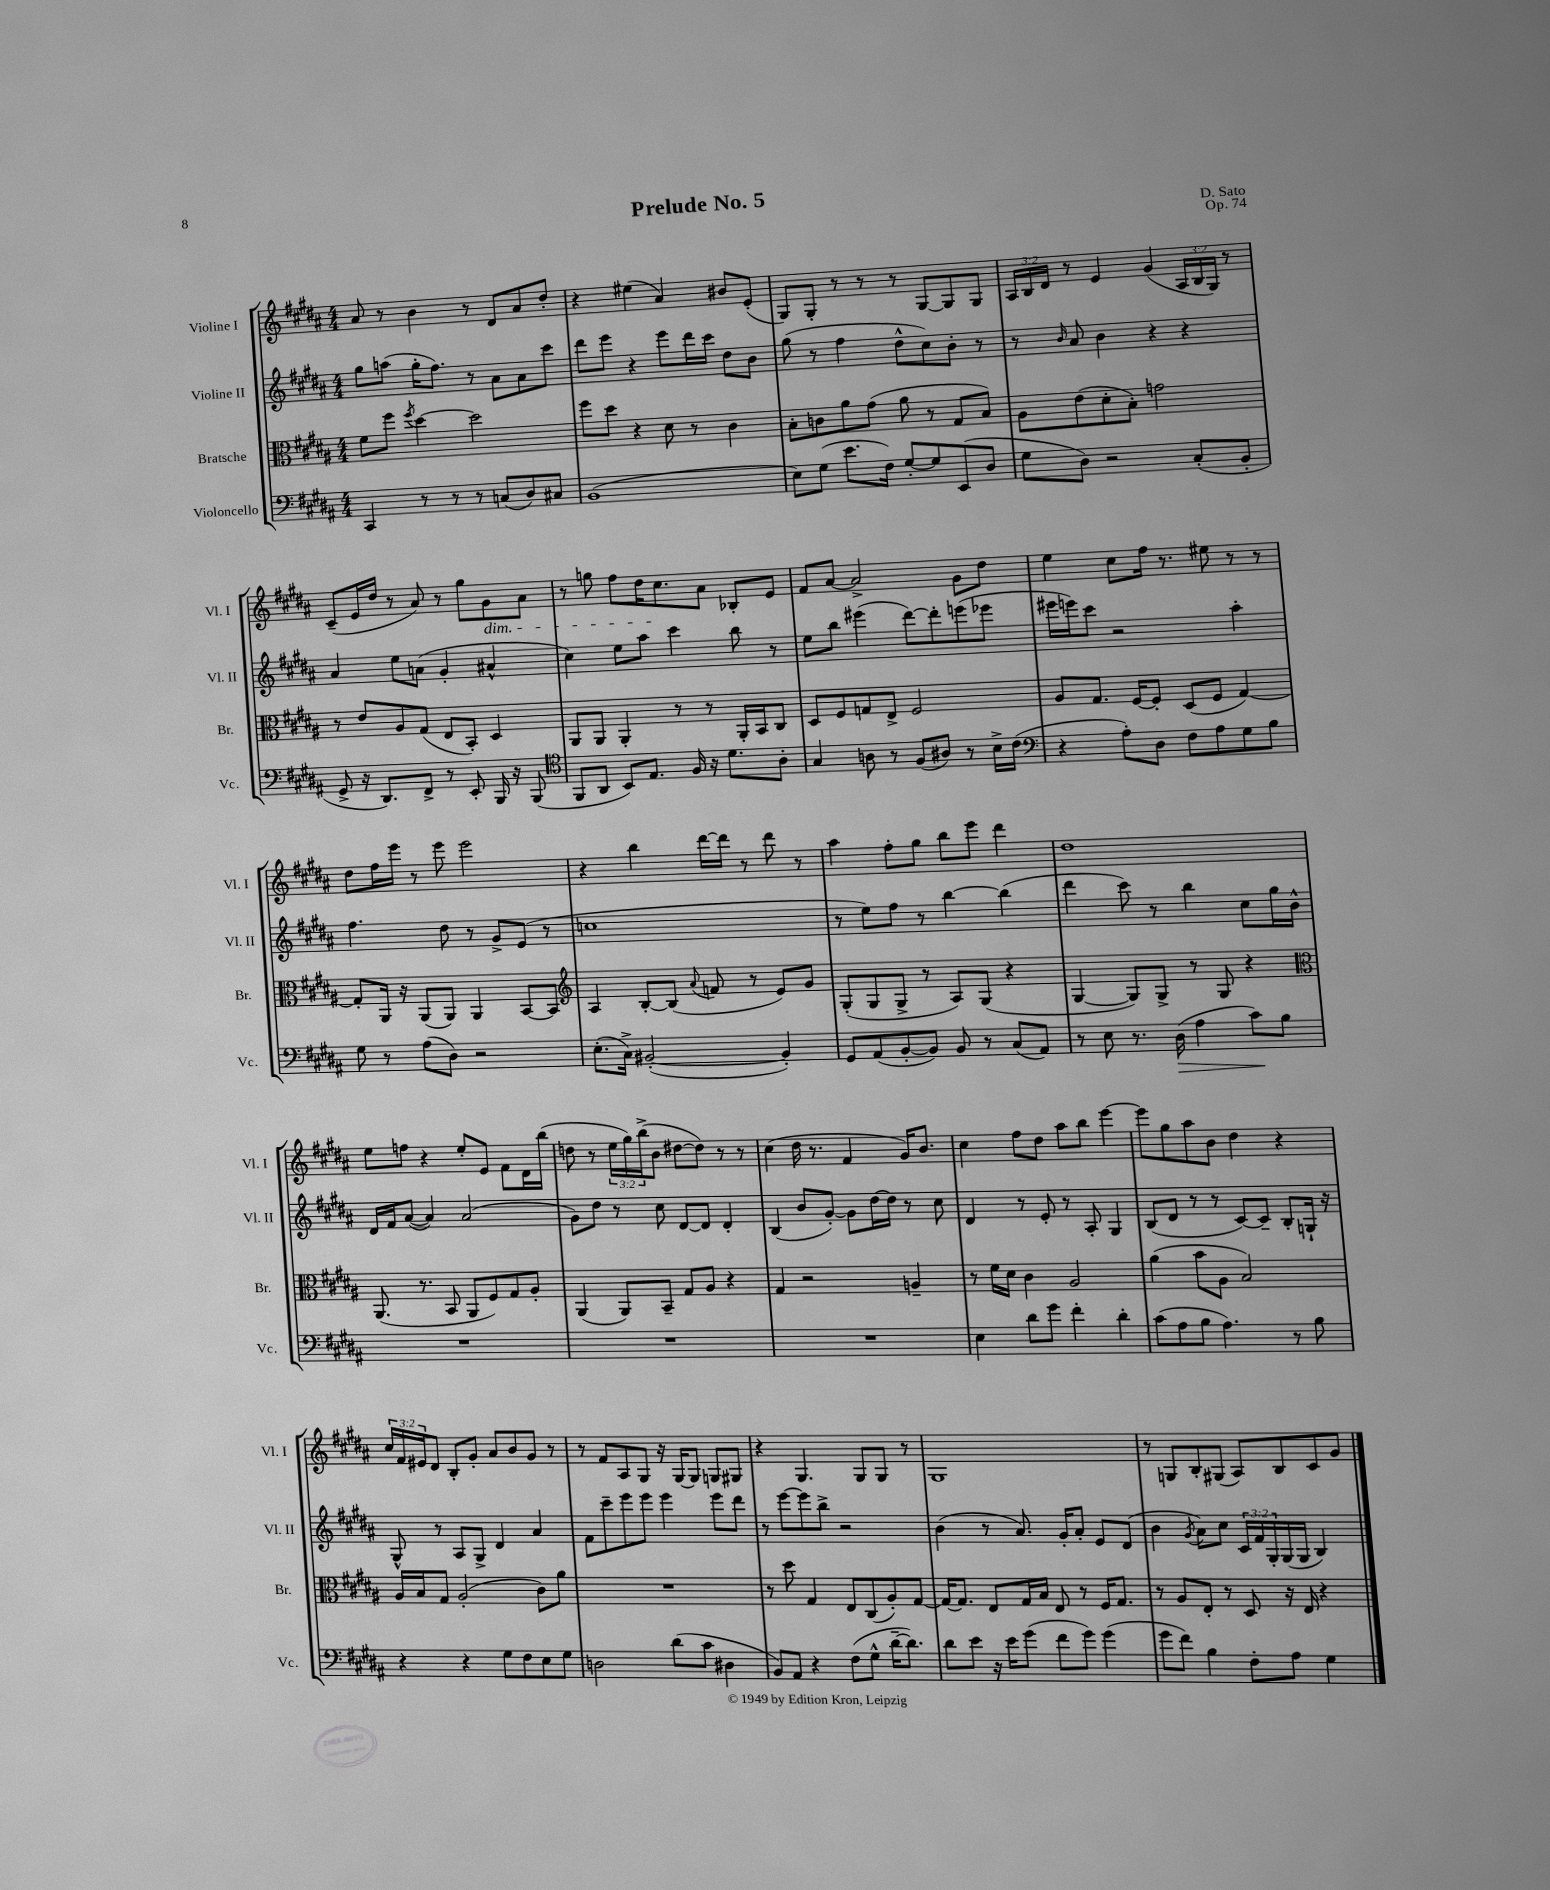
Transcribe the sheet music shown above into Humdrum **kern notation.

**kern	**kern	**kern	**kern
*staff4	*staff3	*staff2	*staff1
*clefF4	*clefC3	*clefG2	*clefG2
*k[f#c#g#d#a#]	*k[f#c#g#d#a#]	*k[f#c#g#d#a#]	*k[f#c#g#d#a#]
*M4/4	*M4/4	*M4/4	*M4/4
4CC#	8f#	8gg#	8a#
.	8ff#	(8aa	8r
.	8qff#	.	.
8r	[4dd#	16gg#'	4b
.	.	8.ff#)	.
8r	.	.	.
8r	2dd#]	8r	8r
(8C	.	8a#	8d#
8D#)	.	8a#	8a#
8C#	.	8ccc#	8dd#'
=	=	=	=
(1BB	8ff#	8ddd#	4r
.	8dd#	8eee	.
.	4r	4r	(4ee#
.	8d#	8eee	4a#)
.	8r	16ddd#	.
.	.	16ccc#	.
.	4c#	8dd#	8b#
.	.	8b	(8e'
=	=	=	=
8E)	8B'	(8gg#	8G#)
(8G#	8c	8r	8G#'
8.e	8a#	4ff#	8r
.	(8g#	.	8r
16F#)	.	.	.
[8G#'	8a#	8dd#^^	8r
8G#]	8r	8cc#)	[8G#
(8EE	8G#	8b'	8G#]
8D#	8B)	8r	8G#
=	=	=	=
8G#	8A#	8r	24A#
.	.	.	24B
.	.	.	24d#
.	.	16qqb	.
8D#)	(8e	8a#	8r
2r	8d#'	4b	4e
.	8B')	.	.
.	2g	4r	(4g#
(8C#'	.	4r	24A#
.	.	.	24B
.	.	.	24G#)
8BB'	.	.	8r
=	=	=	=
8GG#^	8r	4a#	(8c#~
16r	8e	.	16e
8.DD#)	.	.	16dd#
.	8A#	8ee	8r
8FF#^	(8G#	(8a	8a#)
8r	8E	4g#'	8r
8EE'	8BB')	.	8gg#
16BBB	4D#	4a#^^	8g#
16r	.	.	.
(8BBB	.	.	8a#
=	=	=	=
*clefC4	*	*	*
8FF#	8AA#	4cc#)	8r
8AA#	8AA#	.	8gg
8BB)	4AA#'	8ee	8ff#
8.E	.	8aa#	16dd#
.	.	.	8.cc#
.	8r	4ccc#	.
16F#	.	.	.
16r	8r	.	8a#
8.d#	.	.	.
.	16AA#'	8bb	8B-'
.	16BB	.	.
8A#'	8C#	8r	8e
=	=	=	=
4G#	8D#	8ee	8f#
.	8F#	8bb	[8a#
8A	8G	(4eee#	2a#^]
8r	8E^	.	.
(8F#	2F#	[8ddd#)	.
8A#)	.	8ddd#']	.
8r	.	(8eee	8g#
16B^	.	8eee-	8dd#
(16c#	.	.	.
=	=	=	=
*clefF4	*	*	*
4r	8A#	16eee#	4ee
.	.	16eee)	.
.	8.G#	8ccc#	.
8A#')	.	2r	8cc#
.	[16F#	.	.
8D#	8F#']	.	16ff#
.	.	.	8.r
8F#	(8D#	.	.
8A#	8F#	.	8ee#
8G#	[4G#)	4aa#'	8r
8B	.	.	8r
=	=	=	=
8G#	8G#']	4.ff#	8dd#
8r	16AA#	.	16ff#
.	16r	.	16eee
(8A#	(8AA#	.	8r
8D#)	8AA#)	8dd#	8eee
2r	4AA#	8r	2eee
.	.	8g#^	.
.	[8BB	(8e	.
.	8BB]	8r	.
=	=	=	=
*	*clefG2	*	*
(8.E'	4A#	1cc	4r
16C#^)	.	.	.
([2BB#'	[8B'	.	4bb
.	(8B]	.	.
.	8qqa#	.	.
.	8f	.	[16ddd#
.	.	.	16ddd#]
.	8r	.	8r
4BB#'])	8e)	.	8ddd#
.	8g#	.	8r
=	=	=	=
8GG#	(8G#'	8r	4aa#
(8AA#	8G#	8ee)	.
[8BB'	8G#^	8ff#	8ff#'
8BB])	8r	8r	8gg#
8BB	8A#)	[4bb	8bb
8r	(8G#	.	8eee
(8C#	4r	(4bb]	4ddd#
8AA#)	.	.	.
=	=	=	=
8r	[4G#	4ddd#	1dd#
8E	.	.	.
8.r	8G#])	8ccc#)	.
.	8G#^	8r	.
(16D#	.	.	.
4A#	8r	4bb	.
.	8G#	.	.
8c#)	4r	8cc#	.
8B	.	16gg#	.
.	.	16b^^	.
=	=	=	=
*	*clefC3	*	*
1r	(8.AA#	16d#	8ee
.	.	16f#	.
.	.	([8a#	8ff
.	8.r	.	.
.	.	4a#])	4r
.	8BB	.	.
.	8AA#	(2a#	8ee'
.	8F#)	.	8e
.	8G#	.	8f#
.	8A#'	.	16d#
.	.	.	(16bb
=	=	=	=
1r	(4AA#	8g#)	8dd
.	.	8dd#	8r
.	8AA#)	8r	24ee
.	.	.	24gg#)
.	.	.	(24bb^
.	8BB~	8cc#	8b
.	8G#	[8d#	[8dd#
.	8A#	8d#]	8dd#])
.	4r	4d#'	8r
.	.	.	8r
=	=	=	=
1r	4G#	(4B	(4cc#
.	2r	8b	16dd#
.	.	.	8.r
.	.	[8g#')	.
.	.	8g#]	4f#
.	.	[16dd#	.
.	.	16dd#]	.
.	4A~	8r	16g#)
.	.	.	8.b
.	.	8cc#	.
=	=	=	=
4E	8r	4d#	4cc#
.	16f#	.	.
.	16d#	.	.
8d#	4c#	8r	8ff#
8g#	.	8e'	8dd#
4f#'	2A#	8r	8aa#
.	.	8A#'	8bb
4d#'	.	4G#	[4eee
=	=	=	=
(8c#	(4a#	(8B	8eee]
8A#	.	8d#	8gg#
8B	8b	8r	8aa#
4.A#)	8A#	8r	8b
.	2B)	[8c#)	4dd#
.	.	8c#~]	.
8r	.	8B'	4r
8B	.	16G`	.
.	.	16r	.
=	=	=	=
4r	16A#	8G#^^	24cc#
.	.	.	24f#
.	16B	.	.
.	.	.	24e#
.	8G#	8r	8d#
4r	(2A#'	8A#	8B'
.	.	8G#^	8g#'
8G#	.	4d#	8a#
8F#	.	.	8b
8E	8c#)	4a#	8g#
8G#	8a#	.	8r
=	=	=	=
2D	1r	8f#	8r
.	.	8ccc#~	8f#
.	.	8eee	8A#
.	.	8eee	8G#
(8d#	.	4eee	16r
.	.	.	[16G#
8c#	.	.	8G#]
4D#	.	8eee	8G
.	.	8ddd#	8G#
=	=	=	=
8BB)	8r	8r	4r
8AA#	8dd#	[8eee	.
4r	4G#	8eee]	4.G#
.	.	8bb^	.
(8F#	8E	2r	.
8G#^^	(8C#	.	8G#
[16d#~	8A#')	.	8G#
8.d#])	.	.	.
.	[8G#	.	8r
=	=	=	=
8d#	16G#_	(4b	1G#
.	8.G#]	.	.
8e	.	.	.
16r	8E	8r	.
16e	.	.	.
(8g#	16G#	8.a#)	.
.	16B	.	.
8f#	8E	.	.
.	.	16g#'	.
8g#)	8r	8a#'	.
(4g#	16F#	8e	.
.	8.G#	.	.
.	.	(8d#	.
=	=	=	=
8g#	8r	4b	8r
8f#)	8A#	.	8G
.	.	8qg#	.
4B	8E'	8a#)	8B'
.	8r	8cc#	(8G#
8F#'	8D#	24c#	8A#)
.	.	24f#	.
.	.	24G#'	.
8A#	16r	(16G#	8B
.	16E	16G#	.
4G#	4r	4B)	8c#
.	.	.	8g#
==	==	==	==
*-	*-	*-	*-
